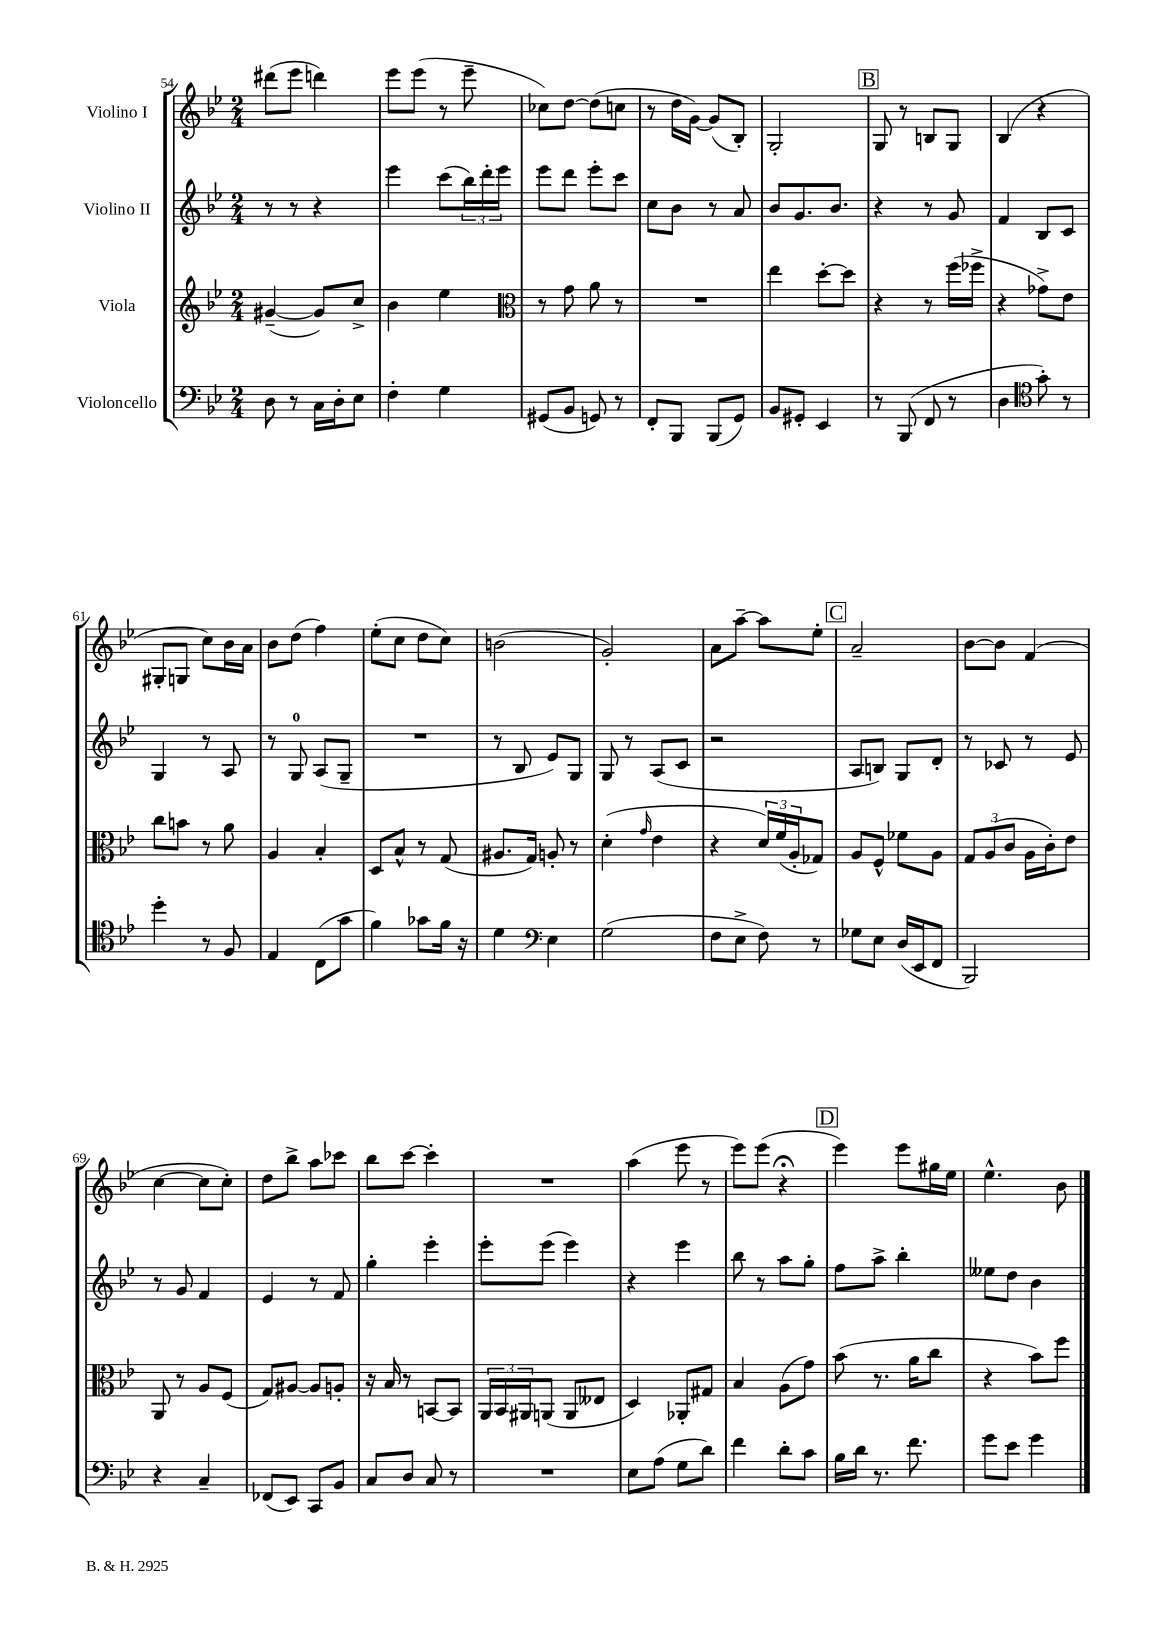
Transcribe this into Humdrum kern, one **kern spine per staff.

**kern	**kern	**kern	**kern
*staff4	*staff3	*staff2	*staff1
*clefF4	*clefG2	*clefG2	*clefG2
*k[b-e-]	*k[b-e-]	*k[b-e-]	*k[b-e-]
*M2/4	*M2/4	*M2/4	*M2/4
8D	([4g#~	8r	(8ddd#
8r	.	8r	8eee-
16C	8g#])	4r	4ddd)
16D'	.	.	.
8E-	8cc^	.	.
=	=	=	=
4F'	4b-	4eee-	8eee-
.	.	.	(8eee-
4G	4ee-	(8ccc	8r
.	.	24bb-)	8eee-~
.	.	24ddd'	.
.	.	24eee-	.
=	=	=	=
*	*clefC3	*	*
(8GG#	8r	8eee-	8cc-)
8BB-	8g	8ddd	[8dd
8GG)	8a	8eee-'	(8dd]
8r	8r	8ccc	8cc
=	=	=	=
8FF'	2r	8cc	8r
8BBB-	.	8b-	16dd
.	.	.	[16g)
(8BBB-	.	8r	(8g]
8GG)	.	8a	8B-')
=	=	=	=
8BB-	4ee-	8b-	2G'
8GG#'	.	8.g	.
4EE-	[8dd'	.	.
.	.	8.b-	.
.	8dd]	.	.
=	=	=	=
8r	4r	4r	8G
(8BBB-	.	.	8r
8FF	8r	8r	8B
8r	(16ff	8g	8G
.	16ff-^	.	.
=	=	=	=
4D	4r	4f	(4B-
*clefC4	*	*	*
8g')	8g-^)	8B-	4r
8r	8e-	8c	.
=	=	=	=
4dd'	8cc	4G	8G#'
.	8b	.	8G
8r	8r	8r	8cc)
8F	8a	8A	16b-
.	.	.	16a
=	=	=	=
4E-	4A	8r	8b-
.	.	8G	(8dd
(8C	4B-'	(8A	4ff)
8g	.	8G~	.
=	=	=	=
4f)	8D	2r	(8ee-'
.	8B-^^	.	8cc
8g-	8r	.	8dd
16f	(8G	.	8cc)
16r	.	.	.
=	=	=	=
4d	8.A#	8r	(2b
.	.	8B-	.
.	16G)	.	.
*clefF4	*	*	*
4E-	8A'	8e-)	.
.	8r	8G	.
=	=	=	=
(2G	(4d'	8G	2g')
.	.	8r	.
.	16qqg	.	.
.	4e-	(8A	.
.	.	8c	.
=	=	=	=
8F	4r	2r	8a
8E-^	.	.	[8aa~
8F)	24d)	.	8aa]
.	(24f	.	.
.	24A'	.	.
8r	8G-)	.	8ee-'
=	=	=	=
8G-	8A	8A	2a~
8E-	8F^^	8B)	.
(16D	8f-	8G	.
16EE-	.	.	.
8FF	8A	8d'	.
=	=	=	=
2BBB-)	12G	8r	[8b-
.	(12A	.	.
.	.	8c-	8b-]
.	12c	.	.
.	16A	8r	(4f
.	16c')	.	.
.	8e-	8e-	.
=	=	=	=
4r	8AA	8r	[4cc
.	8r	8g	.
4C~	8A	4f	8cc]
.	(8F	.	8cc')
=	=	=	=
(8FF-	8G)	4e-	8dd
8EE-)	[8A#	.	8bb-^
8CC	8A#]	8r	8aa
8BB-	8A'	8f	8ccc-
=	=	=	=
8C	16r	4gg'	8bb-
.	16B-	.	.
8D	8r	.	[8ccc
8C	[8BB	4eee-'	4ccc']
8r	8BB]	.	.
=	=	=	=
2r	24AA	8eee-'	2r
.	24BB-	.	.
.	24AA#	.	.
.	(8AA	(8eee-	.
.	8AA	4eee-)	.
.	8E--	.	.
=	=	=	=
8E-	4D)	4r	(4aa
(8A	.	.	.
8G	8AA-'	4eee-	8eee-
8d)	8G#	.	8r
=	=	=	=
4f	4B-	8bb-	8eee-)
.	.	8r	(8eee-
8d'	(8A	8aa	4r;
8c	8g)	8gg'	.
=	=	=	=
16B-	(8b-	8ff	4eee-)
16d	.	.	.
8.r	8.r	8aa^	.
.	.	4bb-'	8eee-
8.f	16a	.	.
.	8cc	.	16gg#
.	.	.	16ee-
=	=	=	=
8g	4r	8ee--	4.ee-^^
8e-	.	8dd	.
4g	8b-)	4b-	.
.	8ff	.	8b-
==	==	==	==
*-	*-	*-	*-
